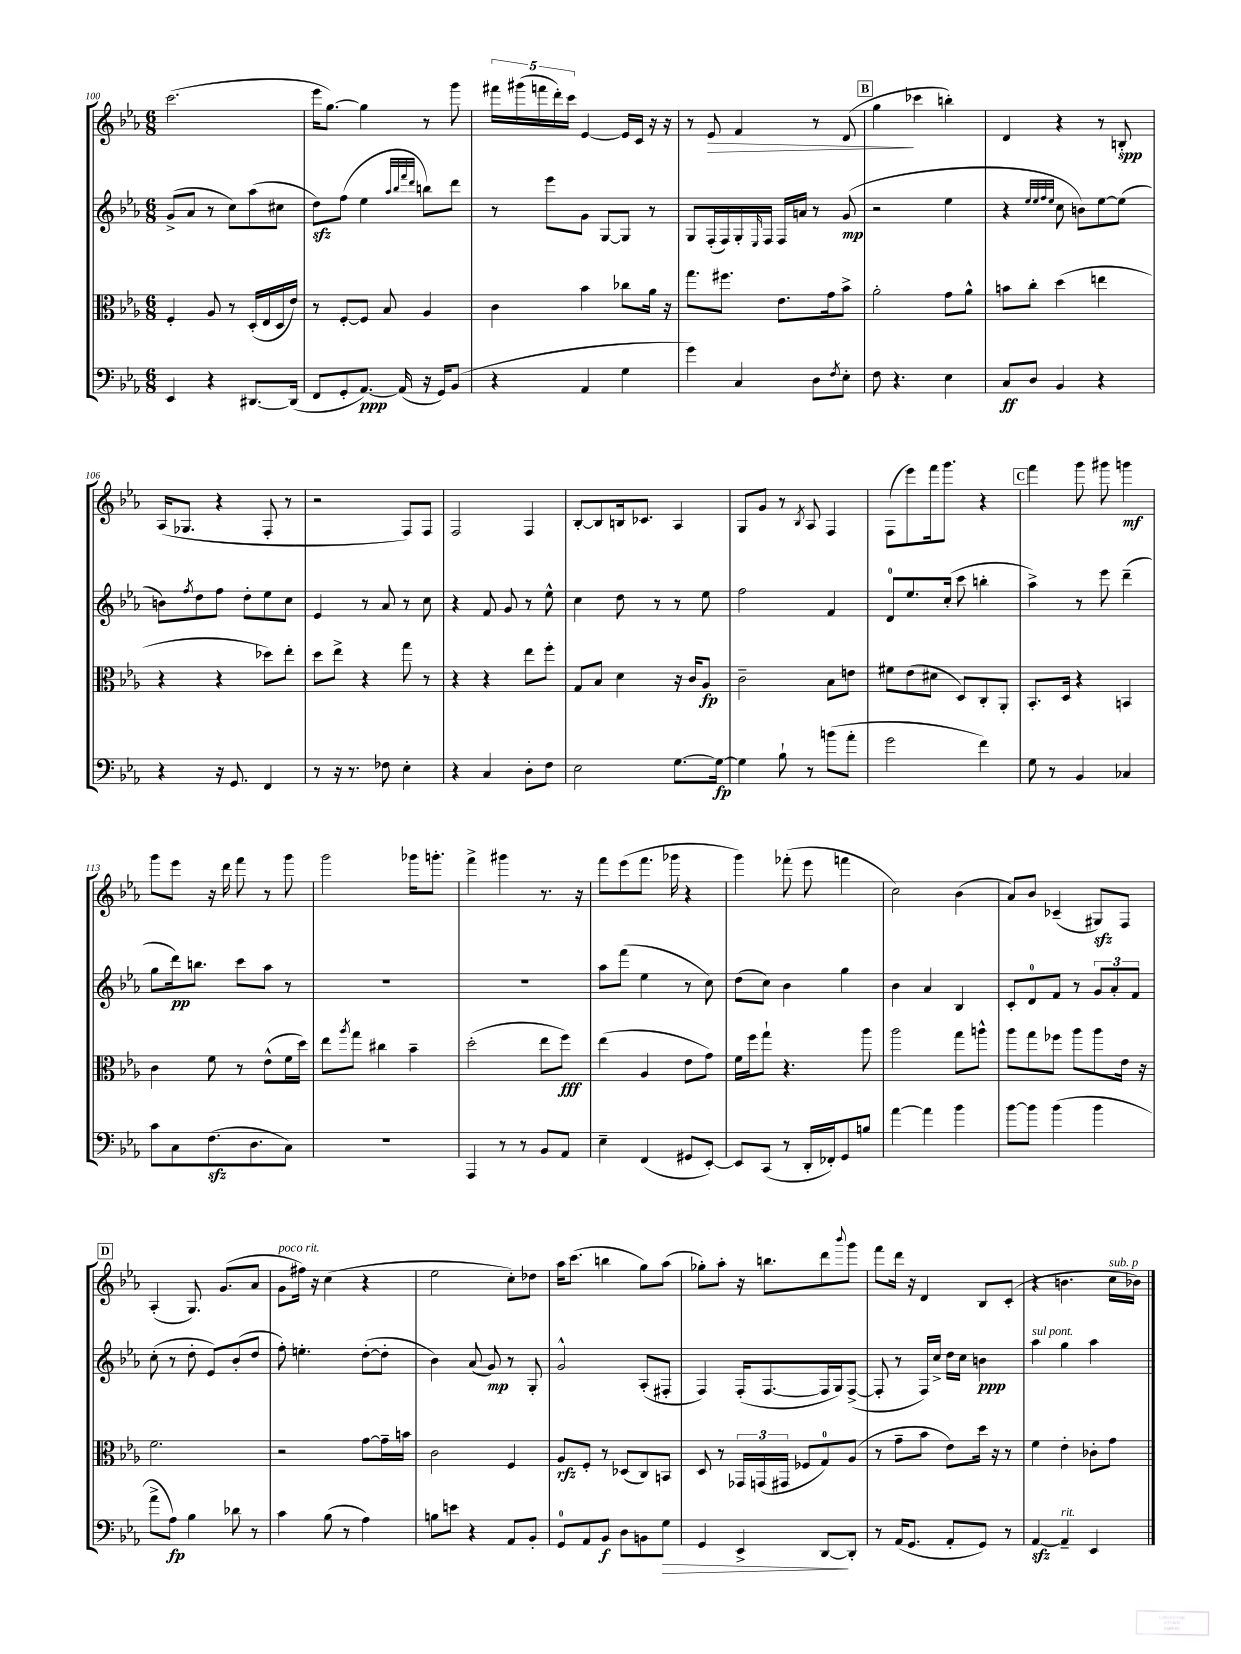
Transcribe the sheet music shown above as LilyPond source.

<<
\new StaffGroup <<
\new Staff = "s0" {
    \clef treble \key ees \major \numericTimeSignature \time 6/8
    c'''2.( |
    ees'''16 g''8.~) g''4 r8 g'''8 |
    \tuplet 5/4 { fis'''16 gis'''16( f'''16 d'''16-.) c'''16 } ees'4~ ees'16 c'16 r16 r16 |
    r8 ees'8\> f'4 r8 d'8( |
    \mark \markup { \box "B" } g''4\! ces'''4 b''4-.) |
    d'4 r4 r8 b8-.\spp |
    aes16( ges8. r4 f8-. r8 |
    r2 f8) f8 |
    f2 f4 |
    bes8~-. bes8 b16 ces'8. aes4 |
    g8 g'8 r8 \acciaccatura { bes8 } aes8 f4 |
    f8( ees'''8) f'''16 g'''8. r4 |
    \mark \markup { \box "C" } f'''4 g'''8 gis'''8 g'''4\mf |
    g'''8 ees'''8 r16 d'''16 f'''8 r8 g'''8 |
    g'''2 ges'''16 g'''8.-. |
    f'''4-> gis'''4 r8. r16 |
    f'''8 ees'''8( f'''8. ges'''16 r4 |
    g'''4) fes'''8-.( ees'''8 f'''4 |
    c''2) bes'4( |
    aes'8) bes'8 ces'4--( gis8\sfz) f8 |
    \mark \markup { \box "D" } aes4-.( g8.) g'8.( aes'8 |
    g'8^\markup { \italic "poco rit." } fis''16) r16 c''4( r4 |
    ees''2 c''8-.) des''8 |
    aes''16 c'''8.( b''4 g''8) aes''8( |
    ges''8-.) aes''8-. r16 b''8. d'''8 \appoggiatura { bes'''8 } g'''8 |
    f'''8 d'''16 r16 d'4 bes8 c'8-.( |
    r4 b'4. c''16^\markup { \italic "sub. p" } bes'16) \bar "|." |
}
\new Staff = "s1" {
    \clef treble \key ees \major \numericTimeSignature \time 6/8
    g'8->( aes'8 r8 c''8) aes''8( cis''8 |
    d''8\sfz) f''8( ees''4 \grace { aes''32 bes''32 f'''32 d'''32 } b''8) d'''8 |
    r8 ees'''8 g'8 g8~ g8 r8 |
    g8 f16-.( f16) g16-. \grace { ees16 } f16 f16 a'16 r8 g'8\mp( |
    \mark \markup { \box "B" } r2 ees''4 |
    r4 \grace { ees''32 ees''32 f''32 ees''32 } c''8 b'8) ees''8~ ees''8( |
    b'8) \acciaccatura { f''8 } d''8 f''8 d''8-. ees''8 c''8 |
    ees'4 r8 aes'8 r8 c''8 |
    r4 f'8 g'8 r8 ees''8-^ |
    c''4 d''8 r8 r8 ees''8 |
    f''2 f'4 |
    d'8-0 ees''8. c''16-.( c'''8 b''4-. |
    \mark \markup { \box "C" } aes''4->) r8 ees'''8 d'''4--( |
    g''8 d'''16\pp) b''8. c'''8 aes''8 r8 |
    R2. |
    R2. |
    aes''8 f'''8( ees''4 r8 c''8) |
    d''8( c''8) bes'4 g''4 |
    bes'4 aes'4 bes4 |
    c'8-. d'8-0 f'8 r8 \tuplet 3/2 { g'8 aes'8-. f'8 } |
    \mark \markup { \box "D" } c''8-.( r8 d''8-. ees'8) bes'8-.( d''8 |
    f''8-.) e''4.-. d''8~-.( d''8-. |
    bes'4) aes'8( g'8\mp) r8 g8-. |
    g'2-^ aes8-.( fis8-. |
    f4) f16-.( f8.~ f16 g16) f8~->( |
    f8-. r8 f16) c''16-> d''16 c''16 b'4\ppp |
    aes''4^\markup { \italic "sul pont." } g''4 aes''4 \bar "|." |
}
\new Staff = "s2" {
    \clef alto \key ees \major \numericTimeSignature \time 6/8
    f4-. aes8 r8 d16-.( ees16 d16 ees'16) |
    r8 f8~-. f8 bes8 aes4 |
    c'4 bes'4 ces''8 aes'16 r16 |
    g''8. fis''8. ees'8. g'16 bes'8-> |
    \mark \markup { \box "B" } aes'2-. g'8 aes'8-^ |
    b'8 c''8-. d''4( e''4 |
    r4 r4 des''8) ees''8-. |
    d''8 ees''8-> r4 g''8 r8 |
    r4 r4 ees''8 f''8-. |
    g8 bes8 d'4 r16 c'16 aes8\fp |
    c'2-- bes8 e'8 |
    fis'8 ees'8( dis'8 d8) c8-. aes,8-. |
    \mark \markup { \box "C" } bes,8.-. d16 r4 b,4 |
    c'4 f'8 r8 ees'8-^( f'16 d''16) |
    ees''8 \acciaccatura { aes''8 } g''8 cis''4 bes'4-- |
    d''2-.( ees''8 f''8\fff) |
    ees''4( aes4 ees'8 g'8) |
    f'16 f''16 g''8-! r4. aes''8 |
    aes''2 g''8 a''8-^ |
    aes''8 g''8 fes''8 aes''8 aes''8 ees'16 r16 |
    \mark \markup { \box "D" } f'2. |
    r2 g'8~ g'16-- b'16 |
    c'2 f4 |
    aes8\rfz f8-. r8 des8( c8) b,8 |
    d8 r8 \tuplet 3/2 { ges,16 g,16( gis,16 } fes8 g8-0) aes8( |
    r8 g'8-- bes'8 ees'8) d''16 r16 r8 |
    f'4 ees'4-. ces'8-. g'8 \bar "|." |
}
\new Staff = "s3" {
    \clef bass \key ees \major \numericTimeSignature \time 6/8
    ees,4 r4 dis,8.~ dis,16( |
    f,8 g,8-. aes,8.~\ppp) aes,16( r16 g,16) bes,8( |
    r4 aes,4 g4 |
    g'4) c4 d8 \acciaccatura { f8 } ees8-. |
    \mark \markup { \box "B" } f8 r4. ees4 |
    c8\ff d8 bes,4 r4 |
    r4 r16 g,8. f,4 |
    r8 r16 r8. fes8 ees4-. |
    r4 c4 d8-. f8 |
    ees2 g8.~ g16~\fp |
    g4 bes8-! r8 b'8( aes'8-. |
    g'2 f'4) |
    \mark \markup { \box "C" } g8 r8 bes,4 ces4 |
    c'8 c8 f8.\sfz( d8. c8) |
    R2. |
    aes,,4 r8 r8 bes,8 aes,8 |
    ees4-- f,4( gis,8 ees,8~-.) |
    ees,8 c,8( r8 d,16-. fes,16-.) g,8 b8 |
    aes'4~ aes'4 bes'4 |
    bes'8~ bes'8 bes'4( bes'4 |
    \mark \markup { \box "D" } aes'8-> aes8\fp) bes4 des'8 r8 |
    c'4 bes8( r8 aes4) |
    b8 e'8 r4 aes,8 bes,8-. |
    g,8-0 aes,8 bes,8\f d8 b,8 g8\> |
    g,4 ees,4-> d,8~\! d,8-. |
    r8 aes,16( g,8. aes,8-. g,8) r8 |
    aes,4~\sfz aes,4--^\markup { \italic "rit." } ees,4 \bar "|." |
}
>>
>>
\layout { \context { \Score currentBarNumber = #100 } }
